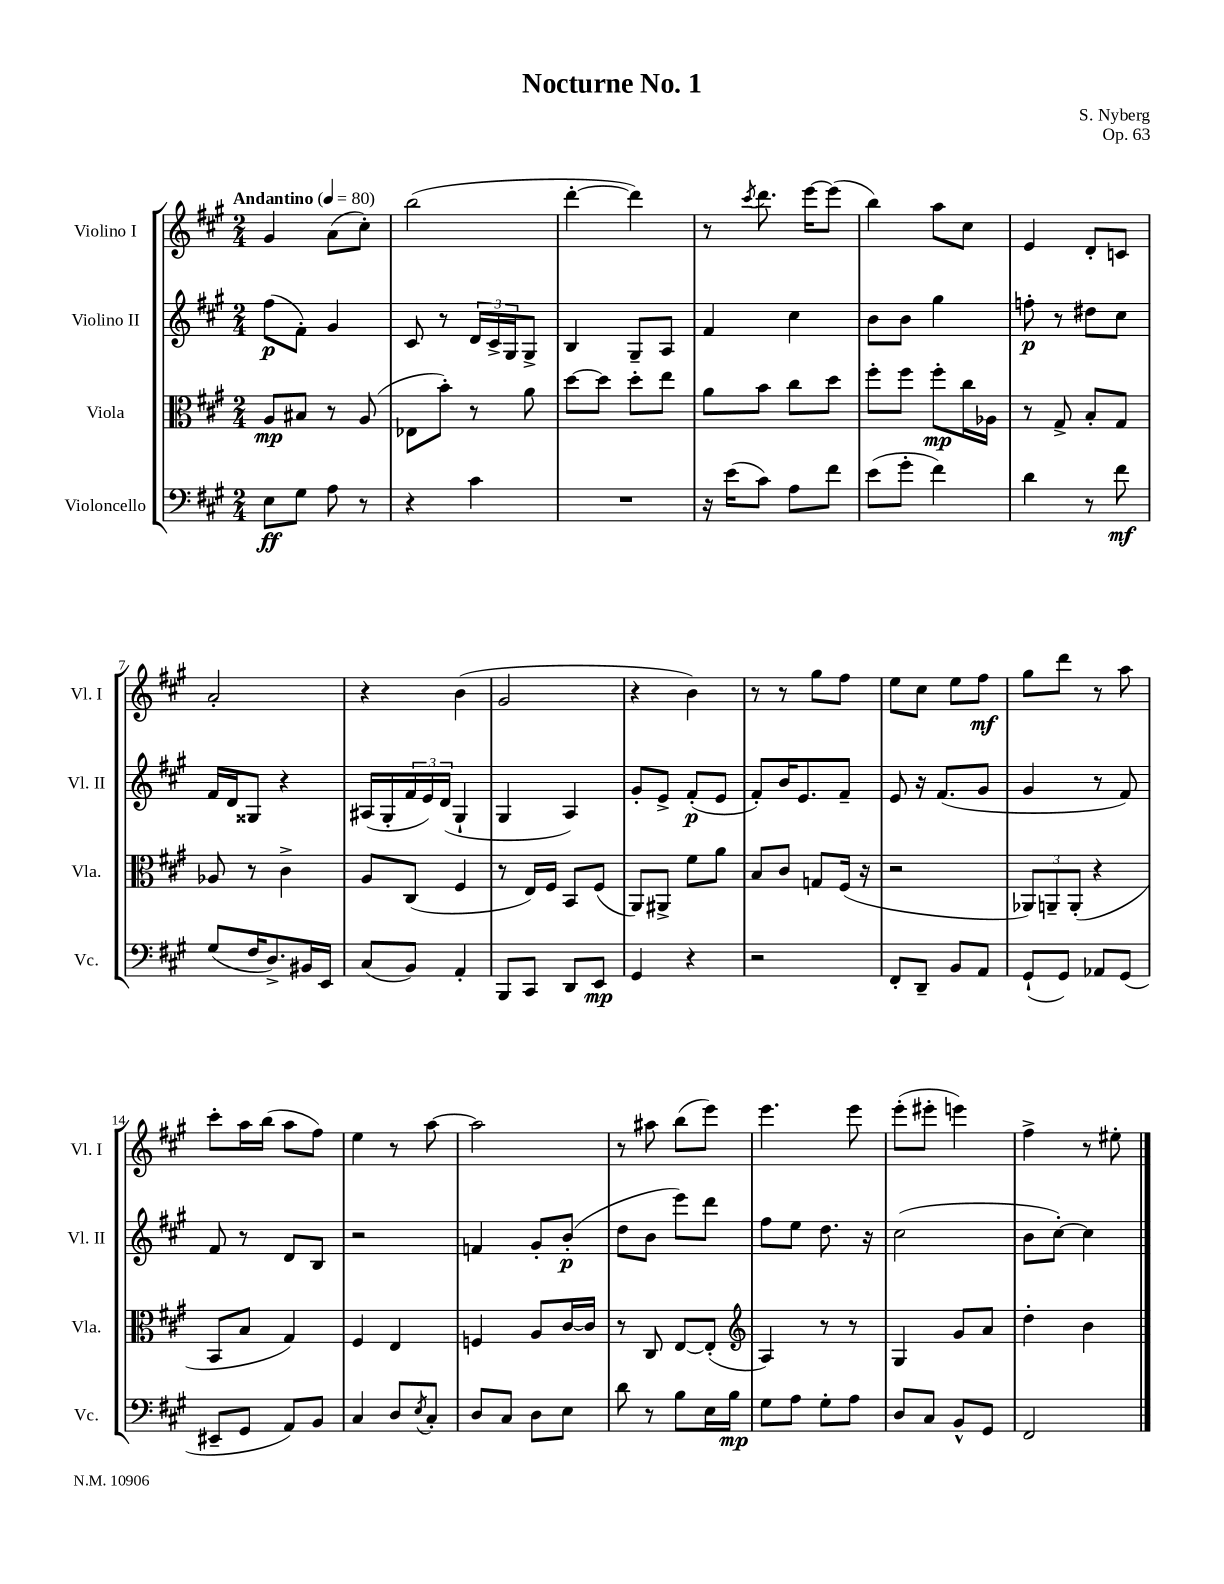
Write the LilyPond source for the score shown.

\header { title = "Nocturne No. 1" composer = "S. Nyberg" opus = "Op. 63" }
<<
\new StaffGroup <<
\new Staff = "s0" \with { instrumentName = "Violino I" shortInstrumentName = "Vl. I" } {
    \clef treble \key a \major \numericTimeSignature \time 2/4 \tempo "Andantino" 4 = 80
    gis'4 a'8( cis''8-.) |
    b''2( |
    d'''4~-. d'''4) |
    r8 \acciaccatura { cis'''8 } d'''8. e'''16~ e'''8( |
    b''4) a''8 cis''8 |
    e'4 d'8-. c'8 |
    a'2-. |
    r4 b'4( |
    gis'2 |
    r4 b'4) |
    r8 r8 gis''8 fis''8 |
    e''8 cis''8 e''8 fis''8\mf |
    gis''8 d'''8 r8 a''8 |
    cis'''8-. a''16 b''16( a''8 fis''8) |
    e''4 r8 a''8~ |
    a''2 |
    r8 ais''8 b''8( e'''8) |
    e'''4. e'''8 |
    e'''8-.( eis'''8-. e'''4) |
    fis''4-> r8 eis''8-. \bar "|." |
}
\new Staff = "s1" \with { instrumentName = "Violino II" shortInstrumentName = "Vl. II" } {
    \clef treble \key a \major \numericTimeSignature \time 2/4
    fis''8\p( fis'8-.) gis'4 |
    cis'8 r8 \tuplet 3/2 { d'16 cis'16-> gis16 } gis8-> |
    b4 gis8-- a8 |
    fis'4 cis''4 |
    b'8 b'8 gis''4 |
    f''8-.\p r8 dis''8 cis''8 |
    fis'16 d'16 gisis8 r4 |
    ais16( gis16-. \tuplet 3/2 { fis'16 e'16) d'16( } gis4-! |
    gis4 a4) |
    gis'8-. e'8-> fis'8-.\p( e'8 |
    fis'8-.) b'16 e'8. fis'8-- |
    e'8 r16 fis'8.( gis'8 |
    gis'4 r8 fis'8) |
    fis'8 r8 d'8 b8 |
    r2 |
    f'4 gis'8-. b'8-.\p( |
    d''8 b'8 e'''8) d'''8 |
    fis''8 e''8 d''8. r16 |
    cis''2( |
    b'8 cis''8~-.) cis''4 \bar "|." |
}
\new Staff = "s2" \with { instrumentName = "Viola" shortInstrumentName = "Vla." } {
    \clef alto \key a \major \numericTimeSignature \time 2/4
    a8\mp bis8 r8 a8( |
    ees8 b'8-.) r8 a'8 |
    d''8~ d''8 d''8-. e''8 |
    a'8 b'8 cis''8 d''8 |
    fis''8-. fis''8 fis''8-.\mp cis''16 aes16 |
    r8 gis8-> b8-. gis8 |
    aes8 r8 cis'4-> |
    a8 cis8( fis4 |
    r8 e16) fis16 b,8 fis8( |
    a,8) ais,8-> fis'8 a'8 |
    b8 cis'8 g8 fis16( r16 |
    r2 |
    \tuplet 3/2 { aes,8) a,8-- a,8-.( } r4 |
    b,8 b8 gis4) |
    fis4 e4 |
    f4 a8 cis'16~ cis'16 |
    r8 cis8 e8~ e8-.( |
    \clef treble a4) r8 r8 |
    gis4 gis'8 a'8 |
    d''4-. b'4 \bar "|." |
}
\new Staff = "s3" \with { instrumentName = "Violoncello" shortInstrumentName = "Vc." } {
    \clef bass \key a \major \numericTimeSignature \time 2/4
    e8\ff gis8 a8 r8 |
    r4 cis'4 |
    R2 |
    r16 e'16( cis'8) a8 fis'8 |
    e'8( gis'8-. fis'4) |
    d'4 r8 fis'8\mf |
    gis8( fis16 d8.->) bis,16 e,16 |
    cis8( b,8) a,4-. |
    b,,8 cis,8 d,8 e,8\mp |
    gis,4 r4 |
    r2 |
    fis,8-. d,8-- b,8 a,8 |
    gis,8-!( gis,8) aes,8 gis,8( |
    eis,8-- gis,8 a,8) b,8 |
    cis4 d8 \acciaccatura { e8 } cis8-. |
    d8 cis8 d8 e8 |
    d'8 r8 b8 e16 b16\mp |
    gis8 a8 gis8-. a8 |
    d8 cis8 b,8-^ gis,8 |
    fis,2 \bar "|." |
}
>>
>>
